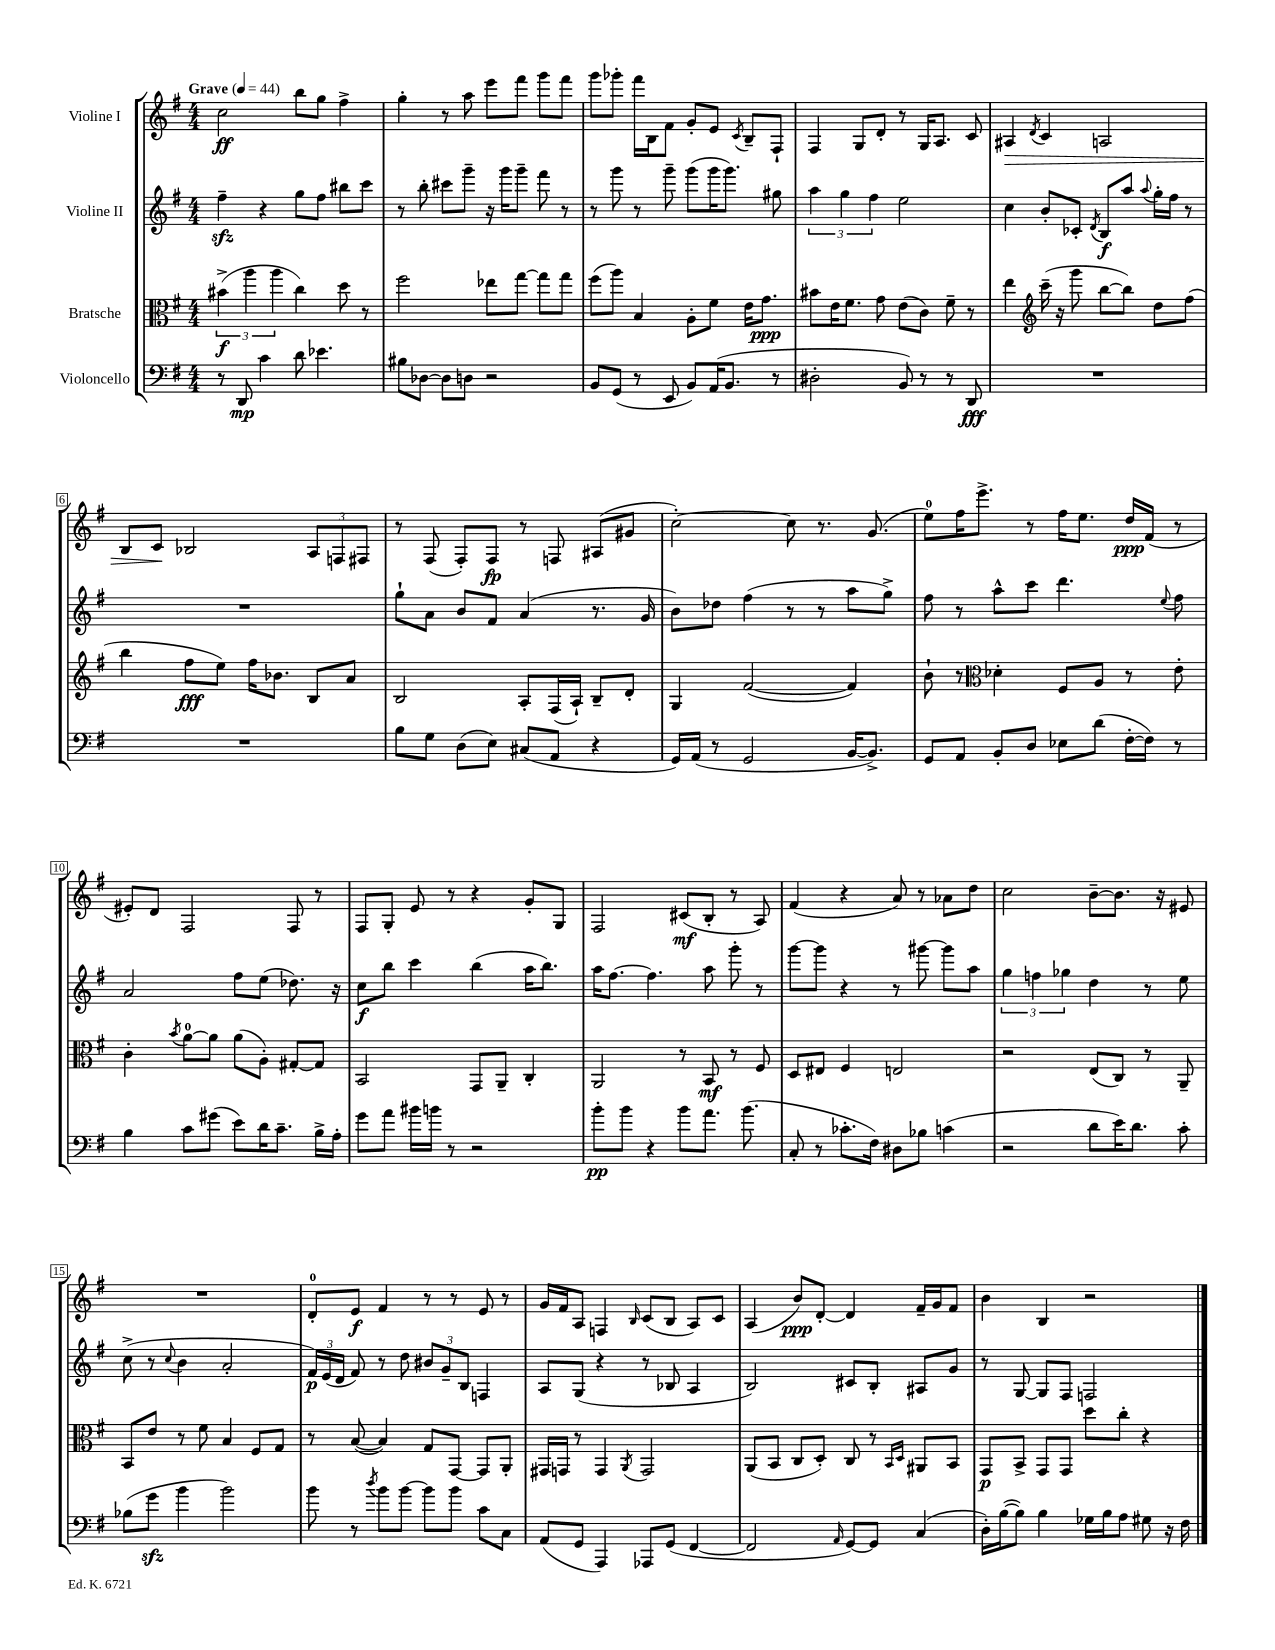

**kern	**dynam	**kern	**dynam	**kern	**dynam	**kern	**dynam
*part4	*part4	*part3	*part3	*part2	*part2	*part1	*part1
*staff4	*staff4	*staff3	*staff3	*staff2	*staff2	*staff1	*staff1
*I"Violoncello	*	*I"Bratsche	*	*I"Violine II	*	*I"Violine I	*
*clefF4	*	*clefC3	*	*clefG2	*	*clefG2	*
*k[f#]	*	*k[f#]	*	*k[f#]	*	*k[f#]	*
*M4/4	*	*M4/4	*	*M4/4	*	*M4/4	*
*MM44	*	*MM44	*	*MM44	*	*MM44	*
=1	=1	=1	=1	=1	=1	=1	=1
!	!	!	!	!	!	!LO:TX:a:B:t=Grave	!
8r	.	(6b#X^\	f	4ff#zz~\	.	2cc\	ff
8DD/	mp	.	.	.	.	.	.
.	.	6aa\	.	.	.	.	.
4c\	.	.	.	4r	.	.	.
.	.	6aa\	.	.	.	.	.
8d\	.	4cc\)	.	8gg\L	.	8bb\L	.
4.e-X\	.	.	.	8ff#\J	.	8gg\J	.
.	.	8dd\	.	8bb#X\L	.	4ff#^\	.
.	.	8r	.	8ccc\J	.	.	.
=2	=2	=2	=2	=2	=2	=2	=2
8B#X\L	.	2ff#\	.	8r	.	4gg'\	.
[8D-X\J	.	.	.	8bb'\	.	.	.
8D-\L]	.	.	.	8ccc#X\L	.	8r	.
8Dn\J	.	.	.	8ggg~\J	.	8aa\	.
2r	.	8ee-X\L	.	16r	.	8eee\L	.
.	.	.	.	16ggg\KL	.	.	.
.	.	[8gg\J	.	8ggg~\J	.	8fff#\J	.
.	.	8gg\L]	.	8fff#\	.	8ggg\L	.
.	.	8gg\J	.	8r	.	8fff#\J	.
=3	=3	=3	=3	=3	=3	=3	=3
8BB/L	.	(8ff#\L	.	8r	.	8ggg\L	.
(8GG/J	.	8aa\J)	.	8ggg\	.	8ggg-X'\J	.
8r	.	4B/	.	8r	.	16fff#\LL	.
.	.	.	.	.	.	16B\J	.
8EE/	.	.	.	8ggg~\	.	8f#\J	.
8BB/L)	.	8A'\L	.	(8ggg\L	.	8g'/L	.
(16AA/K	.	8f#\J	.	16ggg\K	.	8e/J	.
8.BB/J	.	.	.	8.ggg\J)	.	.	.
.	.	.	.	.	.	8qc/	.
.	.	16e\KL	.	.	.	8B~/L	.
.	.	8.g\J	ppp	.	.	.	.
8r	.	.	.	8gg#X\	.	8F#`/J	.
=4	=4	=4	=4	=4	=4	=4	=4
2D#X'\	.	8b#X\L	.	6aa\	.	4F#/	.
.	.	16e\K	.	.	.	.	.
.	.	.	.	6gg\	.	.	.
.	.	8.f#\J	.	.	.	.	.
.	.	.	.	.	.	8G/L	.
.	.	.	.	6ff#\	.	.	.
.	.	8g\	.	.	.	8d'/J	.
8BB/)	.	(8e\L	.	2ee\	.	8r	.
8r	.	8c\J)	.	.	.	16G/KL	.
.	.	.	.	.	.	8.A/J	.
8r	.	8f#~\	.	.	.	.	.
8DD/	fff	8r	.	.	.	8c/	.
=5	=5	=5	=5	=5	=5	=5	=5
!	!	!	!	!	!	!	!LO:HP:b
1r	.	4ee\	.	4cc\	.	4A#X/	>
*	*	*clefG2	*	*	*	*	*
.	.	.	.	.	.	8qd/	.
.	.	(16ccc~\	.	8b'/L	.	4c/	.
.	.	16r	.	.	.	.	.
.	.	8ggg\	.	8c-X'/J	.	.	.
.	.	.	.	8qd/	.	.	.
.	.	[8bb\L	.	8B/L	f	2An/	.
.	.	8bb\J])	.	8aa/J	.	.	.
.	.	.	.	8qqaa/	.	.	.
.	.	8dd\L	.	16gg'\LL	.	.	.
.	.	.	.	16ff#\JJ	.	.	.
.	.	(8ff#\J	.	8r	.	.	.
!!LO:LB:g=z
=6	=6	=6	=6	=6	=6	=6	=6
1r	.	4bb\	.	1r	.	8B/L	.
.	.	.	.	.	.	8c/J	.
.	.	8ff#\L	fff	.	.	2B-X/	]
.	.	8ee\J)	.	.	.	.	.
.	.	16ff#\KL	.	.	.	.	.
.	.	8.b-X\J	.	.	.	.	.
.	.	8B/L	.	.	.	12A/L	.
.	.	.	.	.	.	12Fn/	.
.	.	8a/J	.	.	.	.	.
.	.	.	.	.	.	12F#X/J	.
=7	=7	=7	=7	=7	=7	=7	=7
8B\L	.	2B/	.	8gg`\L	.	8r	.
8G\J	.	.	.	8a\J	.	(8F#/	.
(8D\L	.	.	.	8b/L	.	8F#'/L)	.
8E\J)	.	.	.	8f#/J	.	8F#/J	fp
(8C#X/L	.	8A'/L	.	(4a/	.	8r	.
8AA/J	.	(16F#/L	.	.	.	8Fn/	.
.	.	16A`/JJ)	.	.	.	.	.
4r	.	8B~/L	.	8.r	.	(8A#X/L	.
.	.	8d'/J	.	.	.	8g#X/J	.
.	.	.	.	16g/	.	.	.
=8	=8	=8	=8	=8	=8	=8	=8
16GG/LL)	.	4G/	.	8b\L)	.	[2cc'\)	.
(16AA/JJ	.	.	.	.	.	.	.
8r	.	.	.	8dd-X\J	.	.	.
2GG/	.	([2f#/	.	(4ff#\	.	.	.
.	.	.	.	8r	.	8cc\]	.
.	.	.	.	8r	.	8.r	.
[16BB/KL	.	4f#/])	.	8aa\L	.	.	.
8.BB^/J])	.	.	.	.	.	(8.g/	.
.	.	.	.	8gg^\J)	.	.	.
=9	=9	=9	=9	=9	=9	=9	=9
8GG/L	.	8b`\	.	8ff#\	.	8ee\L)	.
8AA/J	.	8r	.	8r	.	16ff#\K	.
.	.	.	.	.	.	8.eee^\J	.
*	*	*clefC3	*	*	*	*	*
8BB'/L	.	4d-X'\	.	8aa^^\L	.	.	.
8D/J	.	.	.	8ccc\J	.	8r	.
8E-X\L	.	8F#/L	.	4.ddd\	.	16ff#\KL	.
.	.	.	.	.	.	8.ee\J	.
(8d\J	.	8A/J	.	.	.	.	.
[16F#'\LL	.	8r	.	.	.	16dd/LL	ppp
16F#\JJ])	.	.	.	.	.	(16f#/JJ	.
.	.	.	.	8qqee/	.	.	.
8r	.	8e'\	.	8ff#\	.	8r	.
!!LO:LB:g=z
=10	=10	=10	=10	=10	=10	=10	=10
4B\	.	4c'\	.	2a/	.	8e#X'/L)	.
.	.	.	.	.	.	8d/J	.
.	.	8qb/	.	.	.	.	.
8c\L	.	[8a\L	.	.	.	2F#/	.
(8g#X\J	.	8a\J]	.	.	.	.	.
8e\L)	.	(8a\L	.	8ff#\L	.	.	.
16d\K	.	8A'\J)	.	(8ee\J	.	.	.
8.c~\J	.	.	.	.	.	.	.
.	.	[8G#X'/L	.	8.dd-X\)	.	8F#/	.
16B^\LL	.	8G#/J]	.	.	.	8r	.
16A'\JJ	.	.	.	16r	.	.	.
=11	=11	=11	=11	=11	=11	=11	=11
8g\L	.	2BB/	.	8cc\L	f	8F#/L	.
8a\J	.	.	.	8bb\J	.	8G'/J	.
16b#X\LL	.	.	.	4ccc\	.	8e/	.
16bn\JJ	.	.	.	.	.	.	.
8r	.	.	.	.	.	8r	.
2r	.	8GG/L	.	(4bb\	.	4r	.
.	.	8AA~/J	.	.	.	.	.
.	.	4C'/	.	16aa\KL	.	8g'/L	.
.	.	.	.	8.bb\J)	.	.	.
.	.	.	.	.	.	8G/J	.
=12	=12	=12	=12	=12	=12	=12	=12
8b'\L	pp	2AA/	.	16aa\KL	.	2F#/	.
.	.	.	.	[8.ff#\J	.	.	.
8b\J	.	.	.	.	.	.	.
4r	.	.	.	4.ff#\]	.	.	.
8b\L	.	8r	.	.	.	(8c#X/L	mf
8.a\J	.	8BB/	mf	8aa\	.	8B'/J	.
.	.	8r	.	8ggg'\	.	8r	.
(8.b\	.	.	.	.	.	.	.
.	.	8F#/	.	8r	.	8A/)	.
=13	=13	=13	=13	=13	=13	=13	=13
8C'/	.	8D/L	.	[8ggg\L	.	(4f#/	.
8r	.	8E#X/J	.	8ggg\J]	.	.	.
8.c-X'\L	.	4F#/	.	4r	.	4r	.
16F#\Jk)	.	.	.	.	.	.	.
8D#X\L	.	2En/	.	8r	.	8a/)	.
8B-X\J	.	.	.	[8ggg#X\	.	8r	.
(4cn\	.	.	.	8ggg#\L]	.	8a-X\L	.
.	.	.	.	8aa\J	.	8dd\J	.
=14	=14	=14	=14	=14	=14	=14	=14
2r	.	2r	.	6gg\	.	2cc\	.
.	.	.	.	6ffn\	.	.	.
.	.	.	.	6gg-X\	.	.	.
8d\L	.	(8E/L	.	4dd\	.	[8b~\L	.
16e\K)	.	8C/J)	.	.	.	8.b\J]	.
8.d\J	.	.	.	.	.	.	.
.	.	8r	.	8r	.	.	.
.	.	.	.	.	.	16r	.
8c'\	.	8AA~/	.	8ee\	.	8e#X/	.
!!LO:LB:g=z
=15	=15	=15	=15	=15	=15	=15	=15
(8B-X\L	.	8BB/L	.	(8cc^\	.	1r	.
8gzz\J	.	8e/J	.	8r	.	.	.
.	.	.	.	8qqcc/	.	.	.
4b\	.	8r	.	4b\	.	.	.
.	.	8f#\	.	.	.	.	.
2b\)	.	4B/	.	2a'/	.	.	.
.	.	8F#/L	.	.	.	.	.
.	.	8G/J	.	.	.	.	.
=16	=16	=16	=16	=16	=16	=16	=16
8b\	.	8r	.	24f#/LL)	p	8d'/L	.
.	.	.	.	(24e/	.	.	.
.	.	.	.	24d/JJ	.	.	.
8r	.	([8B/	.	8f#/)	.	8e/J	f
8qdd/	.	.	.	.	.	.	.
8b\L	.	4B/])	.	8r	.	4f#/	.
[8b\J	.	.	.	8dd\	.	.	.
8b\L]	.	8G/L	.	12b#X/L	.	8r	.
.	.	.	.	12g~/	.	.	.
8b\J	.	[8GG/J	.	.	.	8r	.
.	.	.	.	12B/J	.	.	.
8c\L	.	8GG/L]	.	4Fn/	.	8e/	.
8C\J	.	8AA'/J	.	.	.	8r	.
=17	=17	=17	=17	=17	=17	=17	=17
(8AA/L	.	16GG#X/LL	.	8A/L	.	16g/LL	.
.	.	16GGn/JJ	.	.	.	16f#/J	.
8GG/J	.	8r	.	(8G/J	.	8A/J	.
4AAA/)	.	4GG/	.	4r	.	4Fn/	.
.	.	8qAA/	.	.	.	16qqB/	.
8AAA-X/L	.	2GG/	.	8r	.	(8c/L	.
(8GG/J	.	.	.	8B-X/	.	8B/J	.
[4FF#/	.	.	.	4A/	.	8A/L)	.
.	.	.	.	.	.	8c/J	.
=18	=18	=18	=18	=18	=18	=18	=18
2FF#/]	.	(8AA/L	.	2B/)	.	(4A/	.
.	.	8BB/J	.	.	.	.	.
.	.	8C/L	.	.	.	8b/L)	ppp
.	.	8D'/J)	.	.	.	[8d'/J	.
16qqAA/	.	.	.	.	.	.	.
[8GG/L)	.	8C/	.	8c#X/L	.	4d/]	.
8GG/J]	.	8r	.	8B'/J	.	.	.
.	.	16qqBB/LL	.	.	.	.	.
.	.	16qqD/JJ	.	.	.	.	.
(4C/	.	8AA#X/L	.	8A#X/L	.	16f#~/LL	.
.	.	.	.	.	.	16g/J	.
.	.	8BB/J	.	8g/J	.	8f#/J	.
=19	=19	=19	=19	=19	=19	=19	=19
16D'\LL)	.	8GG/L	p	8r	.	4b\	.
([16B\J	.	.	.	.	.	.	.
8B\J])	.	8BB^/J	.	[8G/	.	.	.
4B\	.	8GG/L	.	8G/L]	.	4B/	.
.	.	8GG/J	.	8F#/J	.	.	.
16G-X\LL	.	8dd\L	.	2Fn/	.	2r	.
16B\J	.	.	.	.	.	.	.
8A\J	.	8cc'\J	.	.	.	.	.
8G#X\	.	4r	.	.	.	.	.
16r	.	.	.	.	.	.	.
16F#\	.	.	.	.	.	.	.
==	==	==	==	==	==	==	==
*-	*-	*-	*-	*-	*-	*-	*-
